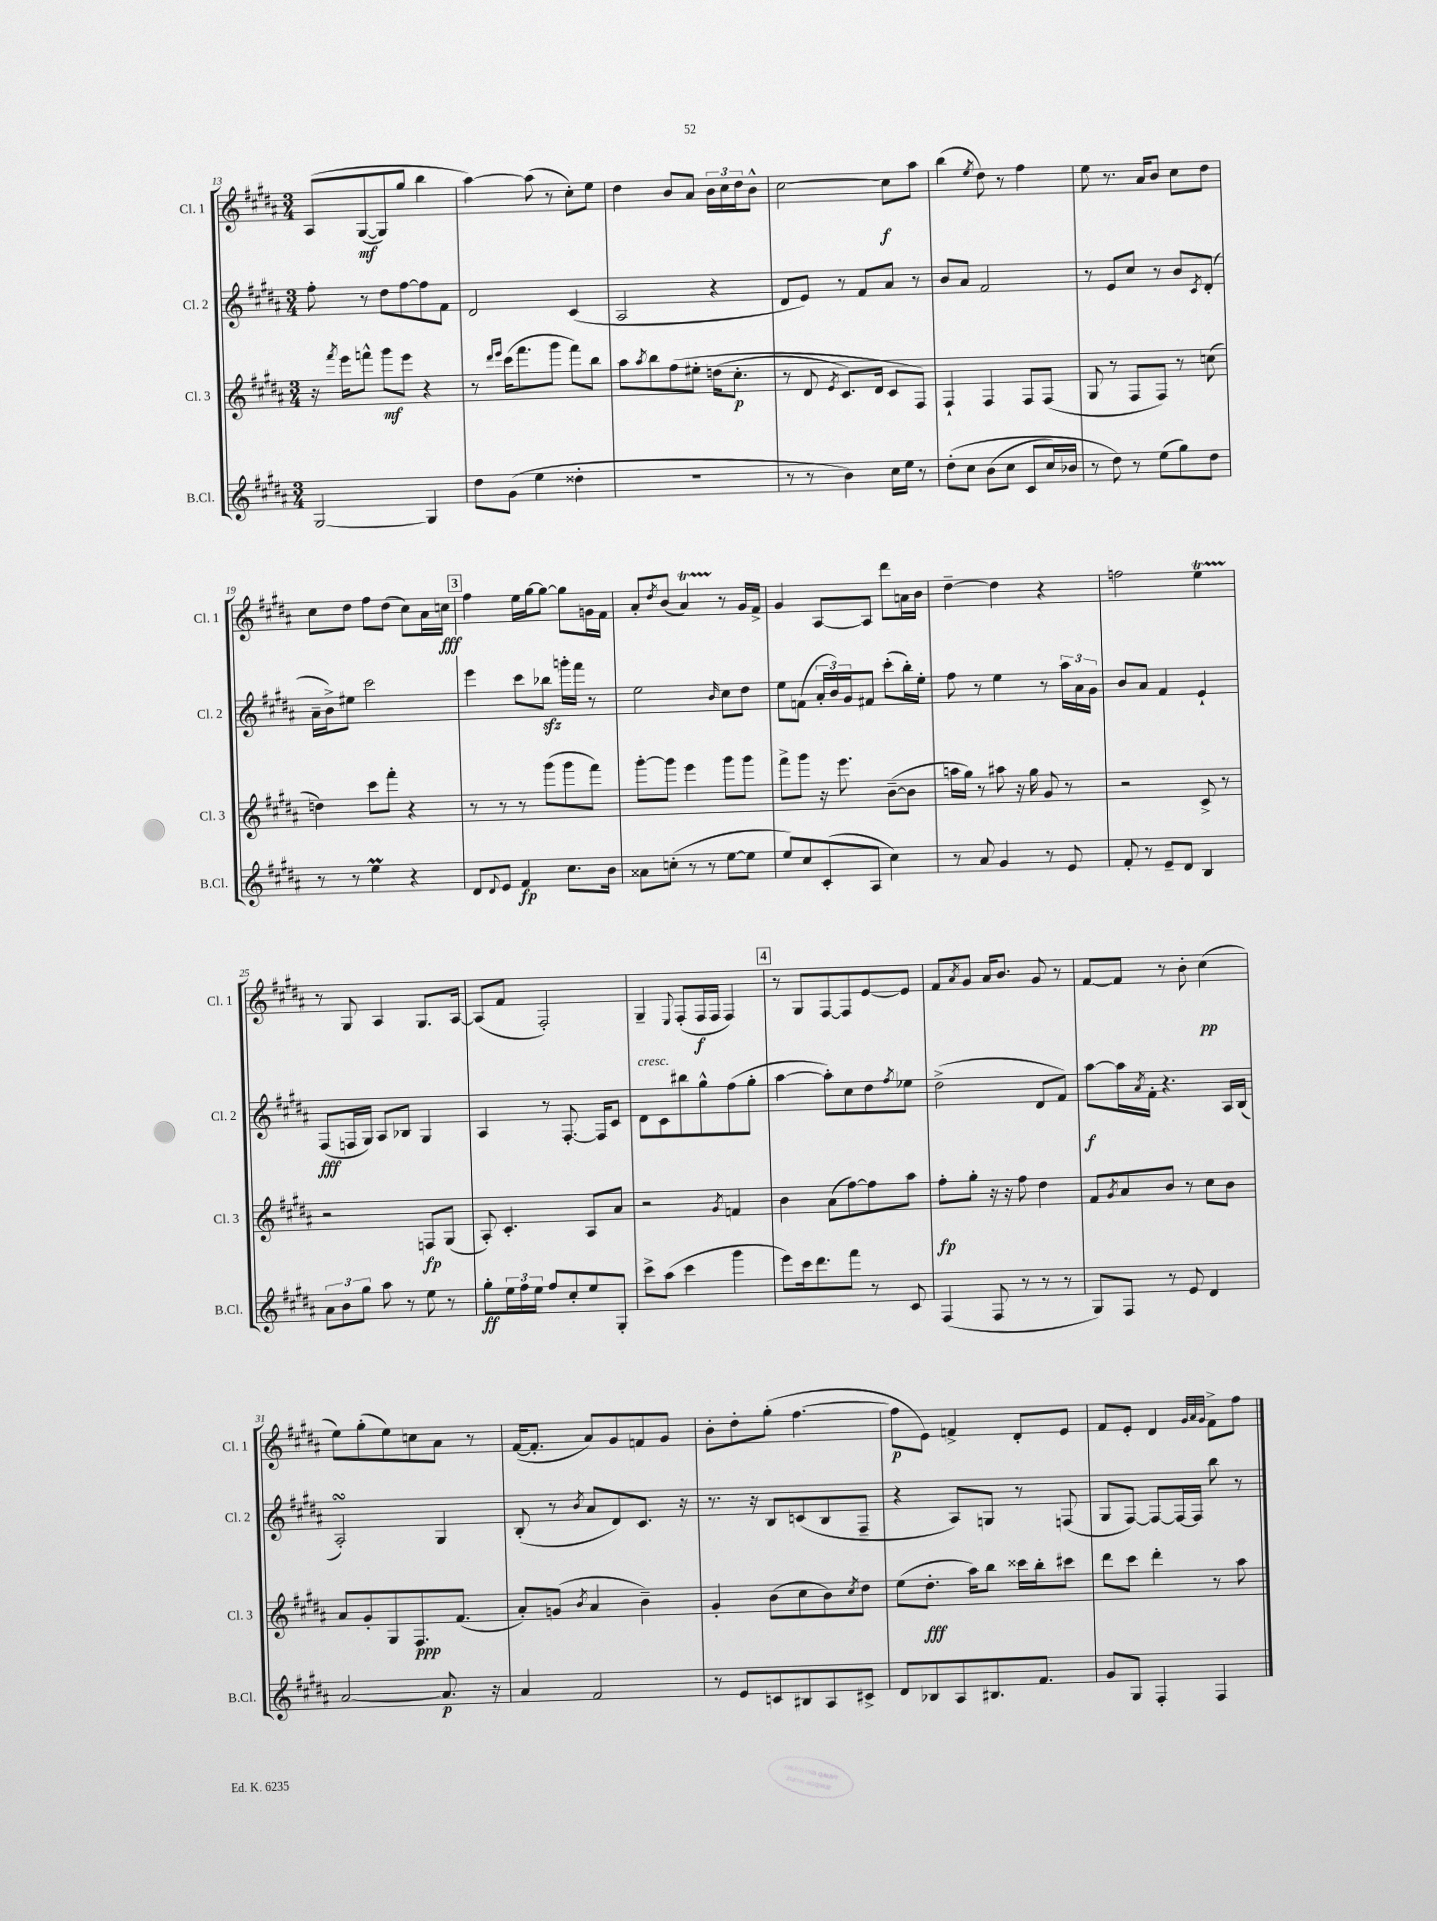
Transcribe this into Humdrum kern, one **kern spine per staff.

**kern	**dynam	**kern	**dynam	**kern	**dynam	**kern	**dynam
*part4	*part4	*part3	*part3	*part2	*part2	*part1	*part1
*staff4	*staff4	*staff3	*staff3	*staff2	*staff2	*staff1	*staff1
*I"B.Cl.	*	*I"Cl. 3	*	*I"Cl. 2	*	*I"Cl. 1	*
*I'B.Cl.	*	*I'Cl. 3	*	*I'Cl. 2	*	*I'Cl. 1	*
*clefG2	*	*clefG2	*	*clefG2	*	*clefG2	*
*k[f#c#g#d#a#]	*	*k[f#c#g#d#a#]	*	*k[f#c#g#d#a#]	*	*k[f#c#g#d#a#]	*
*M3/4	*	*M3/4	*	*M3/4	*	*M3/4	*
=13	=13	=13	=13	=13	=13	=13	=13
[2G#/	.	16r	.	8ff#'\	.	(8A#/L	.
.	.	8qfff#/	.	.	.	.	.
.	.	16eee\KL	.	.	.	.	.
.	.	8fffn^^\J	.	8r	.	([8G#/	mf
.	.	8ggg#\L	mf	8dd#\L	.	8G#/])	.
.	.	8eee\J	.	[8ff#\	.	8gg#/J	.
4G#/]	.	4r	.	8ff#\]	.	4bb\	.
.	.	.	.	8f#\J	.	.	.
=14	=14	=14	=14	=14	=14	=14	=14
8dd#\L	.	8r	.	2d#/	.	[4aa#\)	.
.	.	16qqddd#/LL	.	.	.	.	.
.	.	16qqeee/JJ	.	.	.	.	.
(8g#\J	.	(16ccc#\KL	.	.	.	.	.
.	.	8.fff#\	.	.	.	.	.
4ee\	.	.	.	.	.	(8aa#\]	.
.	.	8ggg#\J	.	.	.	8r	.
4dd##X'\	.	8fff#\L)	.	(4c#/	.	8cc#'\L)	.
.	.	8bb\J	.	.	.	8ee\J	.
=15	=15	=15	=15	=15	=15	=15	=15
2.r	.	8aa#\L	.	2A#/	.	4dd#\	.
.	.	8qaa#/	.	.	.	.	.
.	.	8bb\	.	.	.	.	.
.	.	(8ff#\	.	.	.	8b/L	.
.	.	8ee#X'\J	.	.	.	8a#/J	.
.	.	(16ddn\KL	.	4r	.	24b\LL	.
.	.	.	.	.	.	24cc#\	.
.	.	8.cc#'\J	p	.	.	.	.
.	.	.	.	.	.	24dd#\J	.
.	.	.	.	.	.	8b^^\J	.
=16	=16	=16	=16	=16	=16	=16	=16
8r	.	8r	.	8d#/L	.	[2cc#\	.
8r	.	8d#/	.	8e/J)	.	.	.
.	.	8qe/	.	.	.	.	.
4b\)	.	8.c#/L)	.	8r	.	.	.
.	.	.	.	8f#/L	.	.	.
.	.	16d#/Jk	.	.	.	.	.
16cc#\LL	.	8c#/L	.	8a#/J	.	8cc#\L]	f
16ee\JJ	.	.	.	.	.	.	.
8r	.	8F#/J)	.	8r	.	8aa#\J	.
=17	=17	=17	=17	=17	=17	=17	=17
(8dd#'\L	.	4F#`/	.	8b/L	.	(4bb\	.
8cc#\J	.	.	.	8a#/J	.	.	.
.	.	.	.	.	.	8qee/	.
(8b\L	.	4F#/	.	2f#/	.	8dd#\)	.
8cc#\J	.	.	.	.	.	8r	.
8c#/L	.	8F#/L	.	.	.	4ff#\	.
16cc#/L)	.	(8F#/J	.	.	.	.	.
16b-X/JJ	.	.	.	.	.	.	.
=18	=18	=18	=18	=18	=18	=18	=18
8r	.	8G#/	.	8r	.	8ee\	.
8dd#\)	.	8r	.	8e/L	.	8.r	.
8r	.	8F#/L	.	8cc#/J	.	.	.
.	.	.	.	.	.	16a#/KL	.
(8ee\L	.	8F#/J)	.	8r	.	8b/J	.
8gg#\)	.	8r	.	8b/L	.	8cc#\L	.
.	.	.	.	8qc#/	.	.	.
8dd#\J	.	(8ccn\	.	(8d#'/J	.	8dd#\J	.
!!LO:LB:g=z
=19	=19	=19	=19	=19	=19	=19	=19
8r	.	4ddn\)	.	16a#~\LL	.	8cc#\L	.
.	.	.	.	16b^\J)	.	.	.
8r	.	.	.	8ee#X\J	.	8dd#\J	.
4eeM\	.	8ccc#\L	.	2ccc#\	.	8ff#\L	.
.	.	8fff#'\J	.	.	.	(8dd#\J	.
4r	.	4r	.	.	.	8cc#\L)	.
.	.	.	.	.	.	16a#\L	.
.	.	.	.	.	.	16ccn\JJ	fff
!!LO:REH:place=s1:t=3
=20	=20	=20	=20	=20	=20	=20	=20
8d#/L	.	8r	.	4eee\	.	4ff#\	.
8qqd#/	.	.	.	.	.	.	.
8e/J	.	8r	.	.	.	.	.
4f#/	fp	8r	.	8ccc#\L	.	16ee\LL	.
.	.	.	.	.	.	[16gg#\J	.
.	.	(8ggg#\L	.	8bb-Xzz\J	.	8gg#\J_	.
8.cc#\L	.	8ggg#\	.	16gggn'\LL	.	8gg#\L]	.
.	.	.	.	16fff#\JJ	.	.	.
.	.	8fff#\J)	.	8r	.	16gn\L	.
16b\Jk	.	.	.	.	.	16f#\JJ	.
=21	=21	=21	=21	=21	=21	=21	=21
8a##X\L	.	[8ggg#'\L	.	2ee\	.	8a#'/L	.
.	.	.	.	.	.	8qdd#/	.
(8ccn'\J	.	8ggg#\J]	.	.	.	(8b/J	.
8r	.	4eee\	.	.	.	4a#t/)	.
8r	.	.	.	.	.	.	.
.	.	.	.	16qqb/	.	.	.
[8ee\L	.	8ggg#\L	.	8cc#\L	.	8r	.
8ee\J]	.	8ggg#\J	.	8dd#\J	.	16g#/LL	.
.	.	.	.	.	.	16f#^/JJ	.
=22	=22	=22	=22	=22	=22	=22	=22
8ee/L)	.	8fff#^\L	.	8ee\L	.	4g#/	.
8cc#/	.	8ggg#\J	.	(8fn\J	.	.	.
(8c#'/	.	16r	.	24a#'/LL	.	[8A#/L	.
.	.	.	.	24b/)	.	.	.
.	.	8.eee\	.	.	.	.	.
.	.	.	.	24g#/J	.	.	.
8A#/J	.	.	.	8f#X/J	.	8A#/J]	.
4cc#\)	.	([8b~\L	.	(8ccc#'\L	.	8ddd#\L	.
.	.	8b\J]	.	16bb'\L)	.	16an\L	.
.	.	.	.	16ee'\JJ	.	16b\JJ	.
=23	=23	=23	=23	=23	=23	=23	=23
8r	.	16aan\LL	.	8ff#\	.	[4dd#~\	.
.	.	16gg#\JJ)	.	.	.	.	.
8a#/	.	8r	.	8r	.	.	.
4g#/	.	8aa#X\	.	4ee\	.	4dd#\]	.
.	.	16r	.	.	.	.	.
.	.	16gg#\	.	.	.	.	.
8r	.	8g#/	.	8r	.	4r	.
8e/	.	8r	.	24aa#\LL	.	.	.
.	.	.	.	24a#\	.	.	.
.	.	.	.	24g#\JJ	.	.	.
=24	=24	=24	=24	=24	=24	=24	=24
8f#'/	.	2r	.	8b/L	.	2ffn\	.
8r	.	.	.	8a#/J	.	.	.
8e~/L	.	.	.	4f#/	.	.	.
8d#/J	.	.	.	.	.	.	.
4B/	.	8c#^/	.	4e`/	.	4eeT\	.
.	.	8r	.	.	.	.	.
!!LO:LB:g=z
=25	=25	=25	=25	=25	=25	=25	=25
12a#\L	.	2r	.	(8F#/L	fff	8r	.
12b\	.	.	.	.	.	.	.
.	.	.	.	16Fn/L	.	8G#/	.
12gg#\J	.	.	.	.	.	.	.
.	.	.	.	16G#/JJ)	.	.	.
8aa#\	.	.	.	8A#/L	.	4A#/	.
8r	.	.	.	8B-X/J	.	.	.
8ee\	.	8Fn/L	fp	4G#/	.	8.G#/L	.
8r	.	(8G#/J	.	.	.	.	.
.	.	.	.	.	.	[16A#/Jk	.
=26	=26	=26	=26	=26	=26	=26	=26
8gg#'\L	ff	8A#'/)	.	4A#/	.	(8A#/L]	.
24ee\L	.	4.c#'/	.	.	.	8f#/J	.
24ff#\	.	.	.	.	.	.	.
24ee\JJ	.	.	.	.	.	.	.
8ff#/L	.	.	.	8r	.	2F#'/)	.
8cc#'/	.	.	.	[8.F#'/	.	.	.
8ee/	.	8A#/L	.	.	.	.	.
.	.	.	.	16F#/KL]	.	.	.
8G#'/J	.	8a#/J	.	8c#/J	.	.	.
=27	=27	=27	=27	=27	=27	=27	=27
!	!	!	!	!LO:TX:a:i:t=cresc.	!	!	!
8ccc#^\L	.	2r	.	8d#\L	.	4G#~/	.
(8aa#\J	.	.	.	8c#\	.	.	.
.	.	.	.	.	.	8qqE/	.
4ccc#\	.	.	.	8bb#X\	.	(8F#'/L	.
.	.	.	.	8gg#^^\	.	16F#/L	f
.	.	.	.	.	.	16F#/JJ	.
.	.	8qg#/	.	.	.	.	.
4ggg#\	.	4fn/	.	(8ff#\	.	4F#/)	.
.	.	.	.	8gg#'\J	.	.	.
!!LO:REH:place=s1:t=4
=28	=28	=28	=28	=28	=28	=28	=28
8eee\L)	.	4b\	.	[4aa#\	.	8r	.
16ccc#\k	.	.	.	.	.	8G#/L	.
8.ddd#\	.	.	.	.	.	.	.
.	.	(8a#\L	.	8aa#'\L])	.	[8F#/	.
8fff#\J	.	[8ff#\)	.	8cc#\	.	8F#/]	.
8r	.	8ff#\]	.	8dd#\	.	[8e/	.
.	.	.	.	8qff#/	.	.	.
8c#/	.	8aa#\J	.	8ee-X\J	.	8e/J]	.
=29	=29	=29	=29	=29	=29	=29	=29
(4F#/	.	8ff#'\L	fp	(2dd#^\	.	8f#/L	.
.	.	.	.	.	.	8qa#/	.
.	.	8gg#'\J	.	.	.	8g#/J	.
8F#/	.	16r	.	.	.	16a#/KL	.
.	.	16r	.	.	.	8.b/J	.
8r	.	8ff#\	.	.	.	.	.
8r	.	4dd#\	.	8d#/L	.	8g#/	.
8r	.	.	.	8f#/J)	.	8r	.
=30	=30	=30	=30	=30	=30	=30	=30
8G#/L)	.	8f#/L	.	[8aa#\L	f	[8f#/L	.
.	.	8qg#/	.	.	.	.	.
8F#/J	.	8a#/	.	16aa#\L]	.	8f#/J]	.
.	.	.	.	8qa#/	.	.	.
.	.	.	.	16f#'\JJ	.	.	.
8r	.	8b/J	.	4.r	.	8r	.
8e/	.	8r	.	.	.	8b'\	.
4d#/	.	8cc#\L	.	.	.	(4cc#\	pp
.	.	8b\J	.	16A#/LL	.	.	.
.	.	.	.	(16B/JJ	.	.	.
!!LO:LB:g=z
=31	=31	=31	=31	=31	=31	=31	=31
[2a#/	.	8a#/L	.	2A#sSsS'/)	.	8ee\L)	.
.	.	8g#'/	.	.	.	(8gg#'\	.
.	.	8G#/	.	.	.	8ee\)	.
.	.	8.F#/	ppp	.	.	8ccn\	.
8.a#/]	p	.	.	4G#/	.	8a#\J	.
.	.	(8.f#/J	.	.	.	.	.
.	.	.	.	.	.	8r	.
16r	.	.	.	.	.	.	.
=32	=32	=32	=32	=32	=32	=32	=32
4a#/	.	8a#'/L)	.	(8B'/	.	([16f#/KL	.
.	.	.	.	.	.	8.f#'/J]	.
.	.	(8gn/J	.	8r	.	.	.
.	.	8qb/	.	8qb/	.	.	.
2f#/	.	4a#/	.	8a#/L	.	8a#/L)	.
.	.	.	.	8d#/)	.	8g#/	.
.	.	4b~\)	.	8.c#/J	.	8fn/	.
.	.	.	.	.	.	8g#/J	.
.	.	.	.	16r	.	.	.
=33	=33	=33	=33	=33	=33	=33	=33
8r	.	4g#'/	.	8.r	.	8b'\L	.
8e/L	.	.	.	.	.	8dd#'\	.
.	.	.	.	16r	.	.	.
8cn/	.	(8b\L	.	8B/L	.	(8gg#'\J	.
8B#X/	.	8cc#\	.	(8cn/	.	[4.ff#\	.
8A#/	.	8b\)	.	8B/	.	.	.
.	.	8qcc#/	.	.	.	.	.
8c#X^/J	.	8dd#\J	.	8F#~/J	.	.	.
=34	=34	=34	=34	=34	=34	=34	=34
8d#/L	.	(8ee\L	.	4r	.	8ff#\L]	p
8B-X/	.	8.dd#'\J	fff	.	.	8e\J)	.
8A#/	.	.	.	8A#/L)	.	4fn^/	.
.	.	16aa#\KL)	.	.	.	.	.
8.B#X/	.	8bb\J	.	8Gn/J	.	.	.
.	.	16ccc##X\LL	.	8r	.	8d#'/L	.
8.f#/J	.	16bb'\J	.	.	.	.	.
.	.	8ccc#X\J	.	(8Fn/	.	8e/J	.
=35	=35	=35	=35	=35	=35	=35	=35
8g#/L	.	8ddd#\L	.	8G#/L	.	8f#/L	.
8G#/J	.	8ccc#\J	.	[8F#/J)	.	8e'/J	.
4F#'/	.	4ddd#'\	.	8F#/L_	.	4d#/	.
.	.	.	.	16F#/L_	.	.	.
.	.	.	.	16F#/JJ]	.	.	.
.	.	.	.	.	.	32qqg#/LLL	.
.	.	.	.	.	.	32qqa#/	.
.	.	.	.	.	.	32qqg#/JJJ	.
4F#/	.	8r	.	8bb\	.	8f#^\L	.
.	.	8aa#\	.	8r	.	8ff#\J	.
==	==	==	==	==	==	==	==
*-	*-	*-	*-	*-	*-	*-	*-
